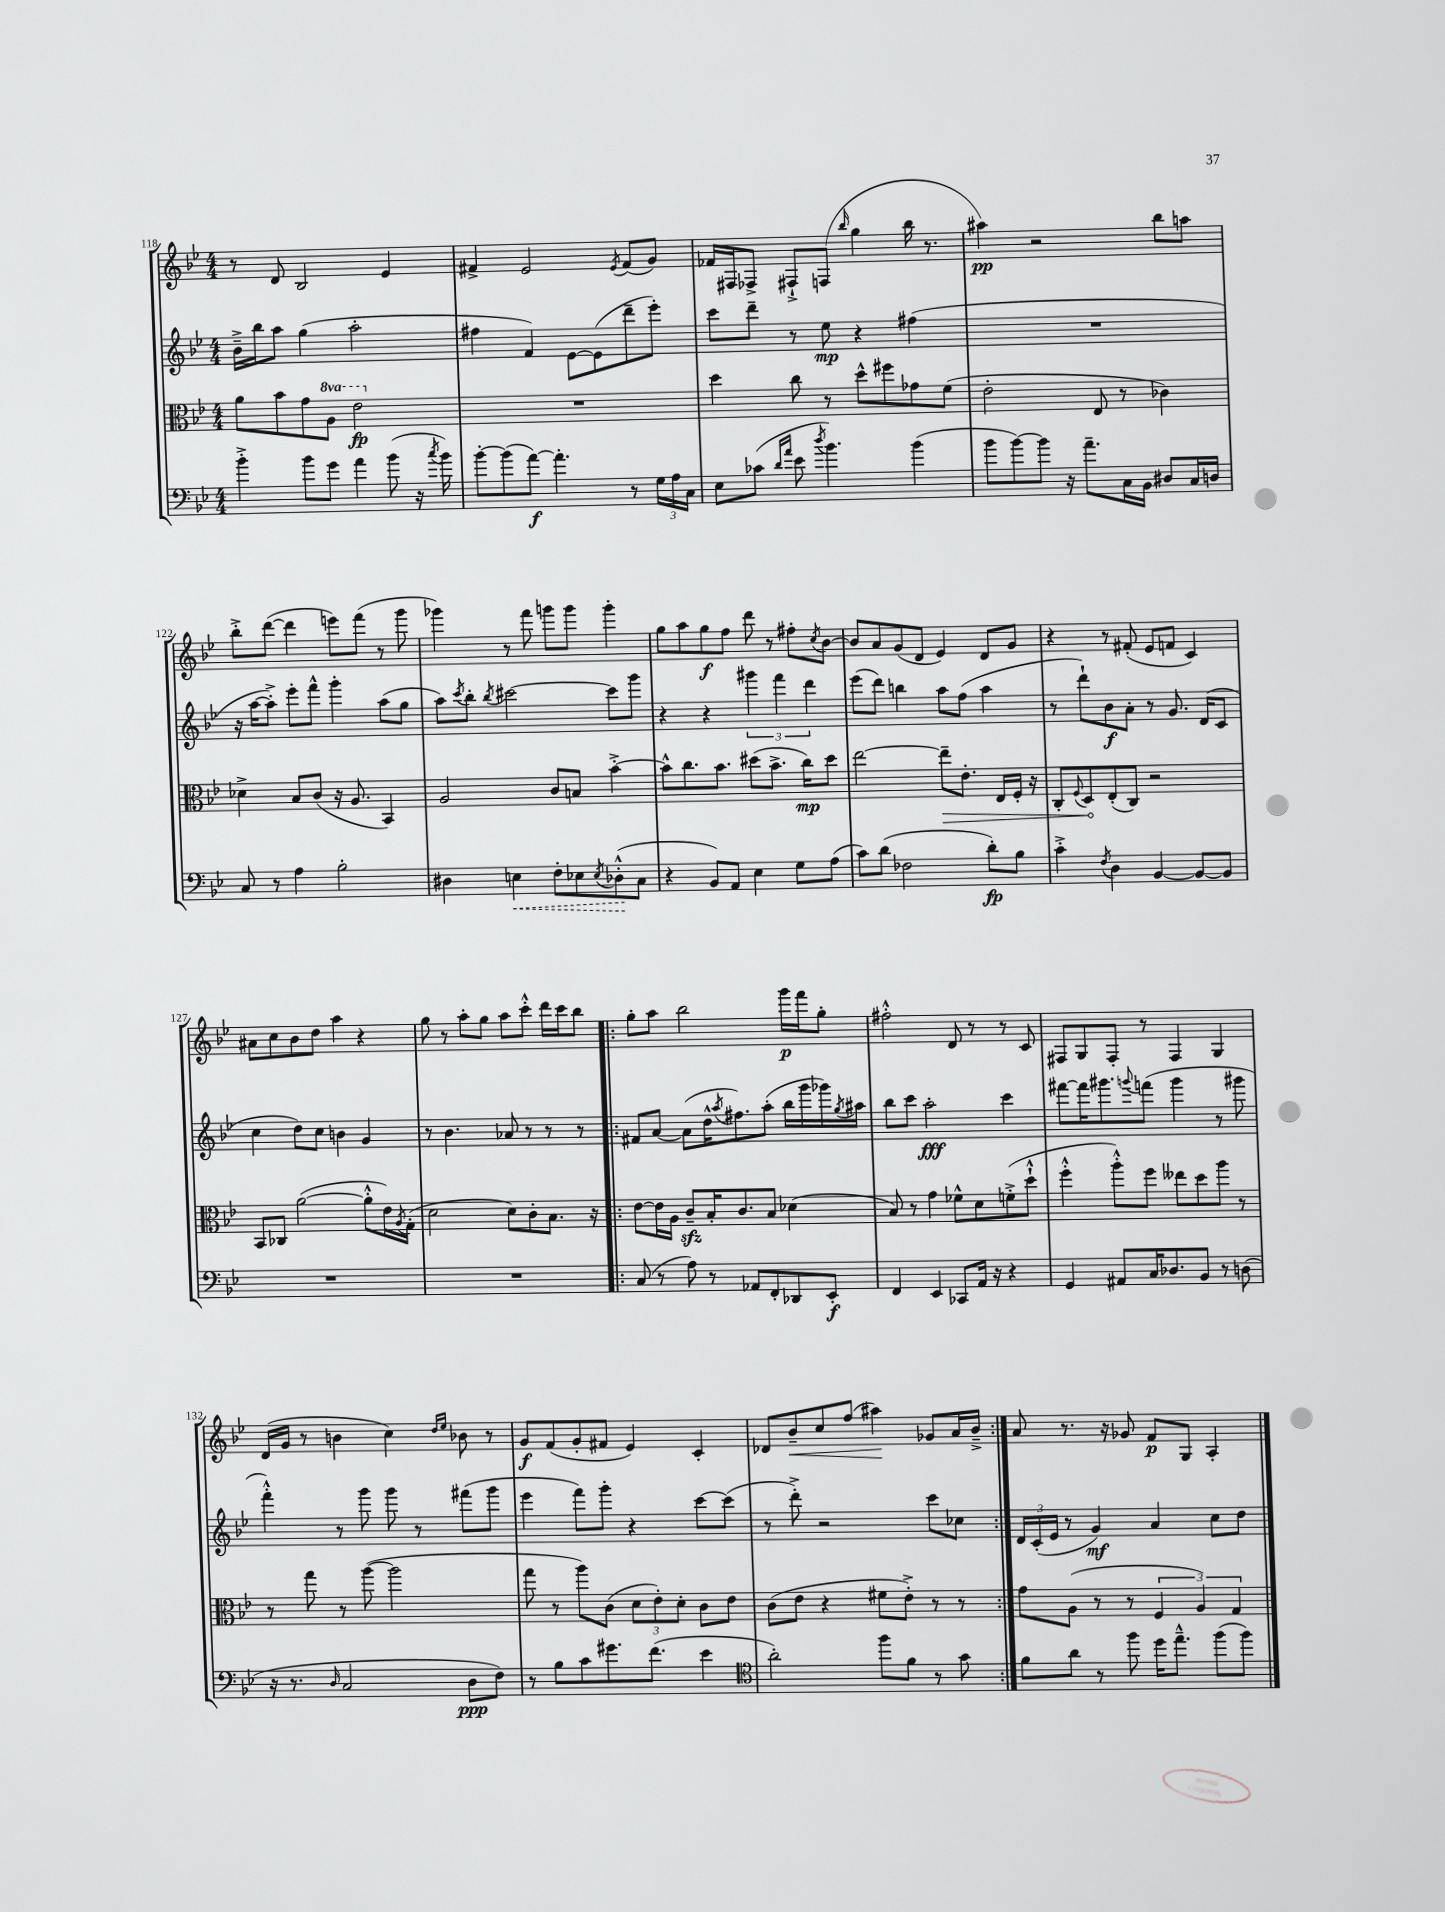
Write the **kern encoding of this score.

**kern	**dynam	**kern	**dynam	**kern	**dynam	**kern	**dynam
*part4	*part4	*part3	*part3	*part2	*part2	*part1	*part1
*staff4	*staff4	*staff3	*staff3	*staff2	*staff2	*staff1	*staff1
*clefF4	*	*clefC3	*	*clefG2	*	*clefG2	*
*k[b-e-]	*	*k[b-e-]	*	*k[b-e-]	*	*k[b-e-]	*
*M4/4	*	*M4/4	*	*M4/4	*	*M4/4	*
=118	=118	=118	=118	=118	=118	=118	=118
4b-'^\	.	8a\L	.	16b-~^\LL	.	8r	.
.	.	.	.	16bb-\J	.	.	.
.	.	8b-\	.	8aa\J	.	8d/	.
8b-\L	.	8g\	.	(4gg\	.	2B-/	.
*	*	*8va	*	*	*	*	*
8g\J	.	8a\J	.	.	.	.	.
4a\	.	2ee-\	fp	2aa'\	.	.	.
(8b-\	.	.	.	.	.	4e-/	.
16r	.	.	.	.	.	.	.
8qcc/	.	.	.	.	.	.	.
16b-\)	.	.	.	.	.	.	.
=119	=119	=119	=119	=119	=119	=119	=119
*	*	*X8va	*	*	*	*	*
[8b-'\L	.	1r	.	4ff#X\	.	4f#X^/	.
(8b-\]	.	.	.	.	.	.	.
[8a\J)	f	.	.	4f/)	.	2e-/	.
4.a'\]	.	.	.	.	.	.	.
.	.	.	.	[8e-\L	.	.	.
.	.	.	.	(8e-\]	.	.	.
.	.	.	.	.	.	8qe-/	.
8r	.	.	.	8ddd~\	.	(8f#/L	.
24G\LL	.	.	.	8eee-'\J)	.	8g/J)	.
24A\	.	.	.	.	.	.	.
24C\JJ	.	.	.	.	.	.	.
=120	=120	=120	=120	=120	=120	=120	=120
8E-\L	.	4dd\	.	8ccc\L	.	16f-X/LL	.
.	.	.	.	.	.	16F#X/J	.
(8c-X\J	.	.	.	8ddd~\J	.	8F-X^/J	.
16qqd/LL	.	.	.	.	.	.	.
16qqa/JJ	.	.	.	.	.	.	.
8e-\	.	8cc\	.	8r	.	8F#X`^/L	.
8qdd/	.	.	.	.	.	.	.
4.b-\)	.	8r	.	8ee-\	mp	(8Fn/J	.
.	.	.	.	.	.	16qqbb-/	.
.	.	8dd^^\L	.	4r	.	4gg\	.
.	.	8ff#X\	.	.	.	.	.
(4b-\	.	8g-X\	.	(4ff#X\	.	16bb-\	.
.	.	.	.	.	.	8.r	.
.	.	(8f\J	.	.	.	.	.
=121	=121	=121	=121	=121	=121	=121	=121
8b-\L	.	2e-'\	.	1r	.	4aa#X\)	pp
[8b-\)	.	.	.	.	.	.	.
8b-\J]	.	.	.	.	.	2r	.
16r	.	.	.	.	.	.	.
8.a~\L	.	.	.	.	.	.	.
.	.	8E-/	.	.	.	.	.
16C\L	.	8r	.	.	.	.	.
16BB-\JJ	.	.	.	.	.	.	.
8D#X/L	.	4c-X\)	.	.	.	8bb-\L	.
16C/L	.	.	.	.	.	8aan\J	.
16Dn/JJ	.	.	.	.	.	.	.
!!LO:LB:g=z
=122	=122	=122	=122	=122	=122	=122	=122
8C/	.	4d-X^\	.	16r	.	8bb-'^\L	.
.	.	.	.	[16aa\KL	.	.	.
8r	.	.	.	8aa'^\J])	.	([8ddd\J	.
4A\	.	8B-/L	.	8eee-'\L	.	4ddd\]	.
.	.	(8c/J	.	8fff^^\J	.	.	.
2B-'\	.	16r	.	4ggg'\	.	8eeen\L)	.
.	.	8.A/	.	.	.	.	.
.	.	.	.	.	.	(8fff\J	.
.	.	4BB-/)	.	(8aa\L	.	8r	.
.	.	.	.	8gg\J	.	8ggg\	.
=123	=123	=123	=123	=123	=123	=123	=123
4D#X\	.	2A/	.	8aa\L)	.	4ggg-X\)	.
.	.	.	.	8qccc/	.	.	.
.	.	.	.	8bb-'\J	.	.	.
.	.	.	.	8qbb-/	.	.	.
!	!LO:HP:b	!	!	!	!	!	!
4En\	<	.	.	[2ccc#X\	.	8r	.
.	.	.	.	.	.	8fff\	.
8F'\L	.	8c/L	.	.	.	8gggn\L	.
8E-X\	.	8Bn/J	.	.	.	8ggg\J	.
8qE-/	.	.	.	.	.	.	.
(8D-X'^^\	.	[4b-'^\	.	8ccc#\L]	.	4ggg'\	.
8C\J	[	.	.	8ggg\J	.	.	.
=124	=124	=124	=124	=124	=124	=124	=124
4r	.	8b-^^\L]	.	4r	.	8gg\L	.
.	.	8.cc\	.	.	.	8aa\	.
8BB-/L)	.	.	.	4r	.	8gg\	f
.	.	8.b-\J	.	.	.	.	.
8AA/J	.	.	.	.	.	8ff\J	.
4E-\	.	(8dd#X\L	.	6ggg#X\	.	8ddd\	.
.	.	8.b-^\J	.	.	.	8r	.
.	.	.	.	6fff\	.	.	.
8G\L	.	.	.	.	.	8ff#X'\L	.
.	.	16cc\KL)	mp	.	.	.	.
.	.	.	.	6ddd\	.	.	.
.	.	.	.	.	.	8qcc/	.
(8A\J	.	8dd#\J	.	.	.	[8b-\J	.
=125	=125	=125	=125	=125	=125	=125	=125
8c\L)	.	[2ee-\	.	(8eee-\L	.	8b-/L]	.
(8d\J	.	.	.	8ddd\J)	.	8a/	.
2F-X\	.	.	.	4bbn\	.	(8g/	.
.	.	.	.	.	.	8d/J	.
!	!	!	!LO:HP:b	!	!	!	!
.	.	8ee-~\L]	>	8aa\L	.	4e-/)	.
.	.	8.e-'\J	.	(8ff\J	.	.	.
8d'\L)	fp	.	.	4aa\	.	8d/L	.
.	.	16E-/LL	.	.	.	.	.
8B-\J	.	16F'/JJ	.	.	.	8g/J	.
.	.	16r	.	.	.	.	.
=126	=126	=126	=126	=126	=126	=126	=126
4c'^\	.	8C'/L	.	8r	.	4r	.
.	.	8qqF/	.	.	.	.	.
.	.	8D/	.	8ddd`\L)	.	.	.
8qF/	.	.	.	.	.	.	.
4D\	.	(8E-'/	]	8b-\	f	8r	.
.	.	8C/J)	.	8a'\J	.	(8f#X'/	.
[4BB-/	.	2r	.	8r	.	8e-/L	.
.	.	.	.	8.g/	.	8fn/J	.
8BB-/L_	.	.	.	.	.	4c/)	.
.	.	.	.	(16d/KL	.	.	.
8BB-/J]	.	.	.	8c/J	.	.	.
!!LO:LB:g=z
=127	=127	=127	=127	=127	=127	=127	=127
1r	.	8BB-/L	.	4cc\	.	8a#X\L	.
.	.	8C-X/J	.	.	.	8cc\	.
.	.	([2a\	.	8dd\L)	.	8b-\	.
.	.	.	.	8cc\J	.	8dd\J	.
.	.	.	.	4bn\	.	4aa\	.
.	.	8a'^^\L]	.	4g/	.	4r	.
.	.	16e-\L)	.	.	.	.	.
.	.	8qA/	.	.	.	.	.
.	.	(16G'\JJ	.	.	.	.	.
=128	=128	=128	=128	=128	=128	=128	=128
1r	.	2d\	.	8r	.	8gg\	.
.	.	.	.	4.b-\	.	8r	.
.	.	.	.	.	.	8aa'\L	.
.	.	.	.	.	.	8gg\J	.
.	.	8d\L)	.	8a-X/	.	8aa\L	.
.	.	8c'\	.	8r	.	8ccc'^^\J	.
.	.	8.B-\J	.	8r	.	16ddd\LL	.
.	.	.	.	.	.	16ccc\J	.
.	.	.	.	8r	.	8bb-\J	.
.	.	16r	.	.	.	.	.
=129!|:	=129!|:	=129!|:	=129!|:	=129!|:	=129!|:	=129!|:	=129!|:
(8C/	.	[8e-\L	.	8f#X/L	.	8gg'\L	.
8r	.	16e-\L]	.	[8a/J	.	8aa\J	.
.	.	16A\JJ	.	.	.	.	.
8A\)	.	8czz~/L	.	(8a\L]	.	2bb-\	.
8r	.	16B-'/K	.	16dd^^\K	.	.	.
.	.	.	.	8qaa/	.	.	.
.	.	8.c/	.	8.ff#X\)	.	.	.
8AA-X/L	.	.	.	.	.	.	.
8FF'/	.	8B-/J	.	(8aa'\J	.	.	.
8DD-X/	.	(4d-X\	.	16bb-\LL	.	16ggg\LL	p
.	.	.	.	16ggg\	.	16fff\J	.
8EE-'/J	f	.	.	16ggg-X\)	.	8gg'\J	.
.	.	.	.	8qgg/	.	.	.
.	.	.	.	16aa#X\JJ	.	.	.
=130	=130	=130	=130	=130	=130	=130	=130
4FF/	.	8B-/)	.	8bb-\L	.	2ff#X'^^\	.
.	.	8r	.	8ccc\J	.	.	.
4EE-/	.	4g\	.	2aa'\	fff	.	.
8CC-X/L	.	8f-X^^\L	.	.	.	8d/	.
16AA/Jk	.	8d\	.	.	.	8r	.
16r	.	.	.	.	.	.	.
4r	.	(8fn'^\	.	4ccc\	.	8r	.
.	.	8dd`^^\J	.	.	.	8c/	.
=131	=131	=131	=131	=131	=131	=131	=131
4GG/	.	4ff'^^\	.	[8fff#X\L	.	8F#X/L	.
.	.	.	.	16fff#\K]	.	8G/	.
.	.	.	.	8.ggg#X\	.	.	.
8AA#X/L	.	8aa'^^\L)	.	.	.	8F#'/J	.
.	.	.	.	8qqgggn/	.	.	.
16C/K	.	8ff\J	.	(8fffn\J	.	8r	.
8.D-X/	.	.	.	.	.	.	.
.	.	8ee--X\L	.	4ggg\	.	4F#/	.
8BB-/J	.	8dd\	.	.	.	.	.
8r	.	8aa\J	.	8r	.	4G/	.
(8Dn\	.	8r	.	8ggg#X\	.	.	.
!!LO:LB:g=z
=132	=132	=132	=132	=132	=132	=132	=132
16r	.	8r	.	4fff'^^\)	.	(16d/LL	.
8.r	.	.	.	.	.	16g/JJ	.
.	.	8gg\	.	.	.	8r	.
16qqD/	.	.	.	.	.	.	.
2C/	.	8r	.	8r	.	4bn\	.
.	.	([8aa\	.	8ggg\	.	.	.
.	.	2aa\]	.	8ggg\	.	4cc\)	.
.	.	.	.	8r	.	.	.
.	.	.	.	.	.	16qqdd/LL	.
.	.	.	.	.	.	16qqee-/JJ	.
8D\L	ppp	.	.	(8fff#X\L	.	8b-X\	.
8F\J)	.	.	.	8ggg\J	.	8r	.
=133	=133	=133	=133	=133	=133	=133	=133
8r	.	8gg\	.	4eee-\	.	8g/L	f
8B-\L	.	8r	.	.	.	(8f/	.
8c\	.	8aa\L)	.	8fff\L)	.	8g'/	.
8.g#X\	.	(8c\J	.	8ggg'\J	.	8f#X/J	.
.	.	12d\L	.	4r	.	4e-/)	.
(8.f\J	.	.	.	.	.	.	.
.	.	12e-'\)	.	.	.	.	.
.	.	12d'\J	.	.	.	.	.
4e-\	.	8c\L	.	[8ccc\L	.	4c'/	.
.	.	8e-\J	.	(8ccc\J]	.	.	.
=134	=134	=134	=134	=134	=134	=134	=134
*clefC4	*	*	*	*	*	*	*
2a'\)	.	(8c\L	.	8r	.	8d-X/L	.
!	!	!	!	!	!	!	!LO:HP:b
.	.	8e-\J	.	8ddd'^\)	.	8b-~/	<
.	.	4r	.	2r	.	8cc/	.
.	.	.	.	.	.	(8ff/J	.
8ff\L	.	8f#X\L	.	.	.	4aa#X\)	.
8f\J	.	8e-'^\J)	.	.	.	.	.
8r	.	8r	.	8ccc\L	.	8g-X/L	[
8g\	.	8r	.	8cc-X\J	.	16a/L	.
.	.	.	.	.	.	16b-~^/JJ	.
=135:|!	=135:|!	=135:|!	=135:|!	=135:|!	=135:|!	=135:|!	=135:|!
8f\L	.	8g\L	.	24d/LL	.	8a/	.
.	.	.	.	(24c'/	.	.	.
.	.	.	.	24e-/JJ	.	.	.
8a\J	.	(8A\J	.	8r	.	8.r	.
8r	.	8r	.	4g/)	mf	.	.
.	.	.	.	.	.	16r	.
8ff\	.	8r	.	.	.	8g-X/	.
16dd\KL	.	6F/	.	4a/	.	8f/L	p
8.ee-~^^\J	.	.	.	.	.	.	.
.	.	.	.	.	.	8G/J	.
.	.	6A/)	.	.	.	.	.
(8ff\L	.	.	.	8cc\L	.	4A'/	.
.	.	6G/	.	.	.	.	.
8ff\J)	.	.	.	8dd\J	.	.	.
==	==	==	==	==	==	==	==
*-	*-	*-	*-	*-	*-	*-	*-
